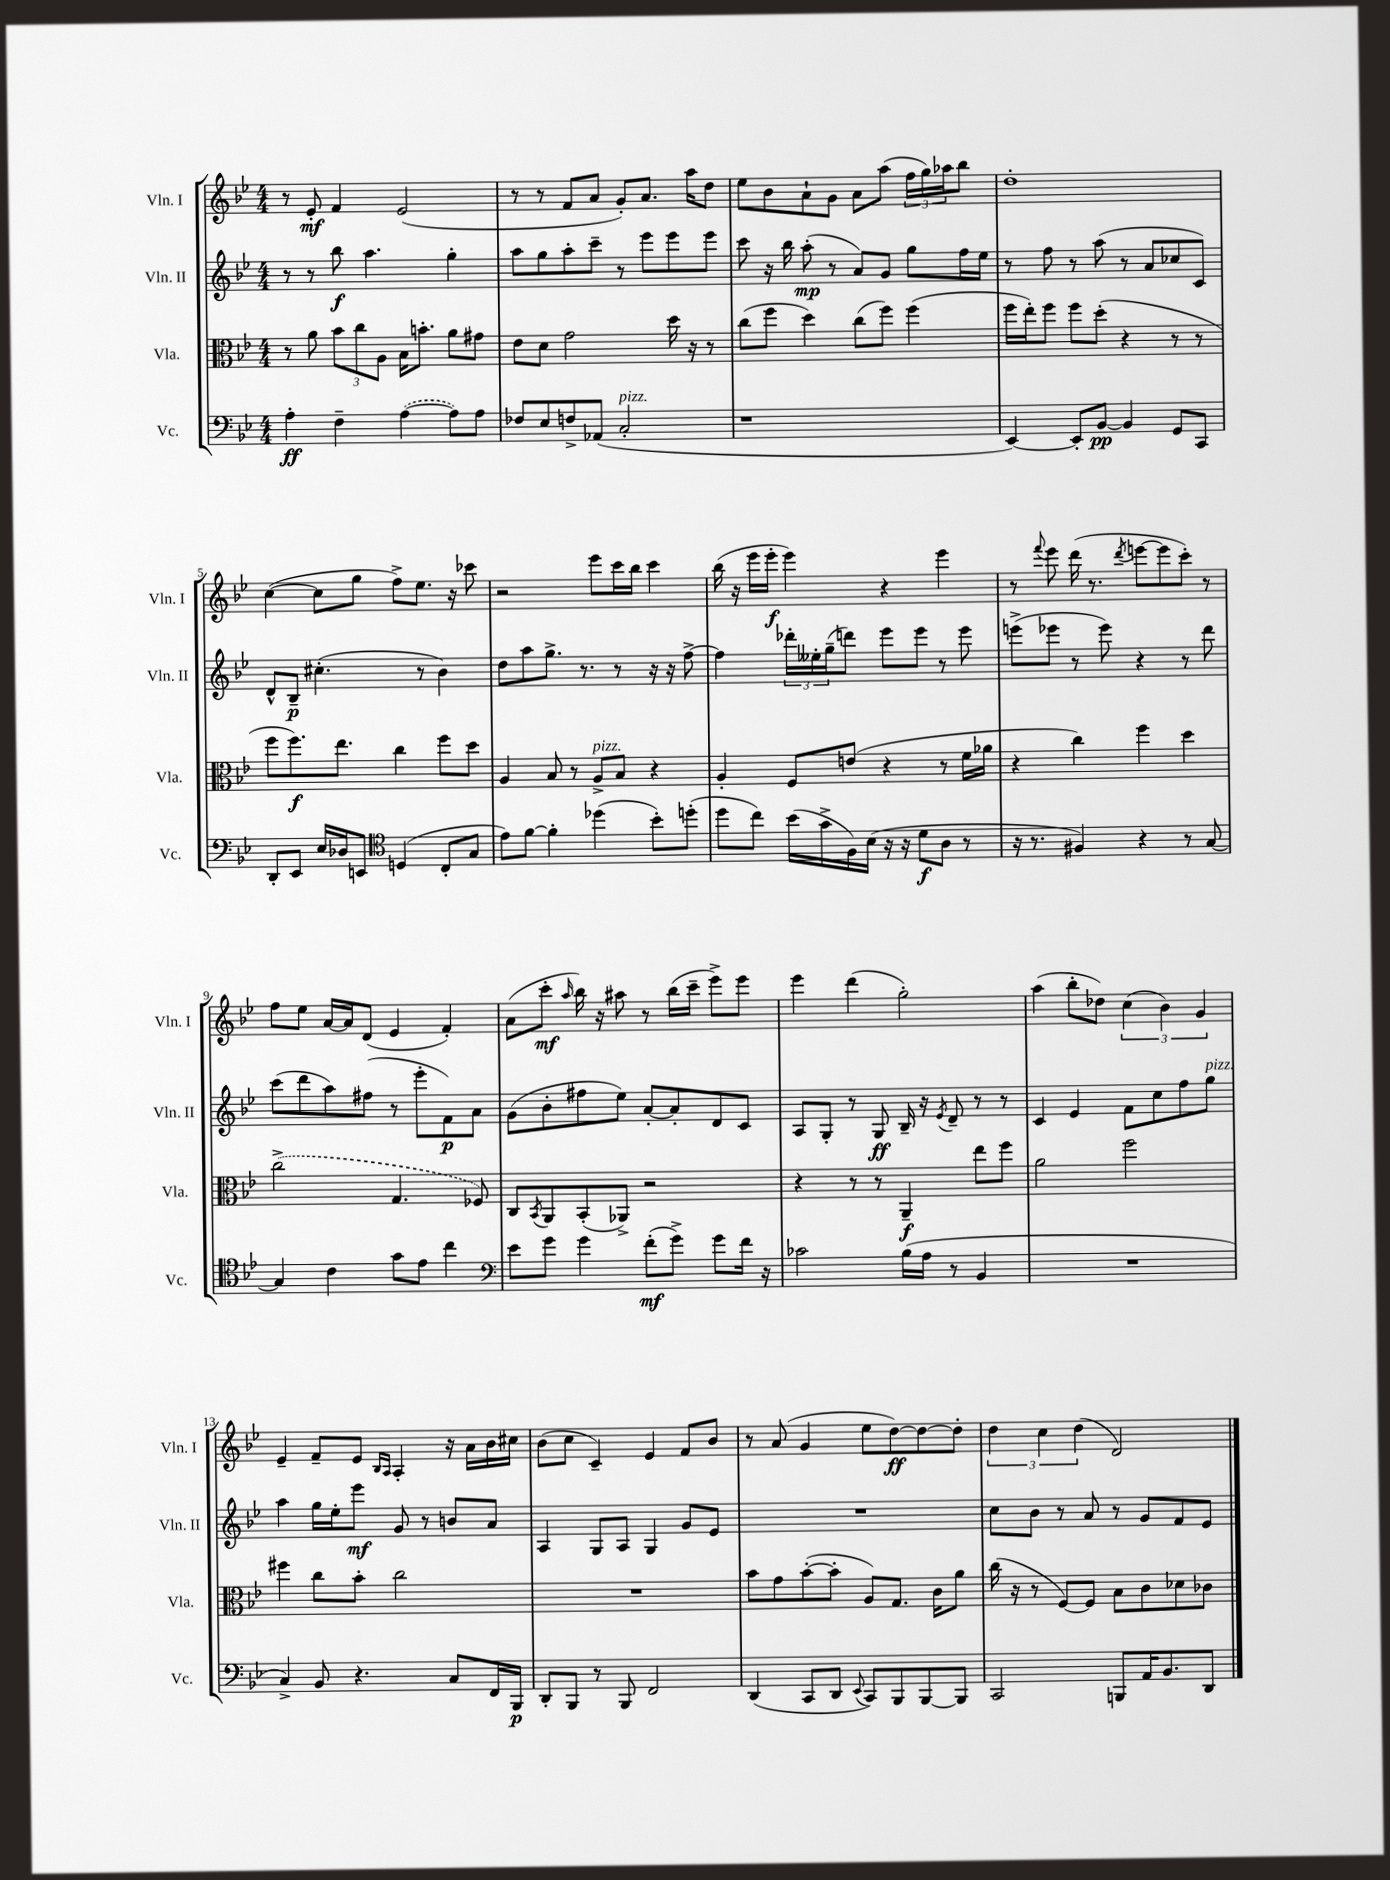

**kern	**dynam	**kern	**dynam	**kern	**dynam	**kern	**dynam
*part4	*part4	*part3	*part3	*part2	*part2	*part1	*part1
*staff4	*staff4	*staff3	*staff3	*staff2	*staff2	*staff1	*staff1
*I"Vc.	*	*I"Vla.	*	*I"Vln. II	*	*I"Vln. I	*
*I'Vc.	*	*I'Vla.	*	*I'Vln. II	*	*I'Vln. I	*
*clefF4	*	*clefC3	*	*clefG2	*	*clefG2	*
*k[b-e-]	*	*k[b-e-]	*	*k[b-e-]	*	*k[b-e-]	*
*M4/4	*	*M4/4	*	*M4/4	*	*M4/4	*
=1	=1	=1	=1	=1	=1	=1	=1
4A'\	ff	8r	.	8r	.	8r	.
.	.	8a\	.	8r	.	8e-'/	mf
4F~\	.	12b-\L	.	8bb-\	f	4f/	.
.	.	12cc\	.	.	.	.	.
.	.	.	.	4.aa\	.	.	.
.	.	12A\J	.	.	.	.	.
([4A\	.	16B-\KL	.	.	.	(2e-/	.
.	.	8.bn'\J	.	.	.	.	.
8A\L])	.	8a\L	.	4gg'\	.	.	.
8A\J	.	8g#X\J	.	.	.	.	.
=2	=2	=2	=2	=2	=2	=2	=2
8F-X/L	.	8e-\L	.	8aa\L	.	8r	.
8E-/	.	8d\J	.	8gg\	.	8r	.
8Fn^/	.	2g\	.	8aa'\	.	8f/L	.
(8AA-X/J	.	.	.	8ccc~\J	.	8a/J	.
!LO:TX:a:i:t=pizz.	!	!	!	!	!	!	!
2C'/	.	.	.	8r	.	8g'/L)	.
.	.	.	.	8eee-\L	.	8.a/J	.
.	.	16dd\	.	8eee-\	.	.	.
.	.	16r	.	.	.	16aa\KL	.
.	.	8r	.	8eee-\J	.	8dd\J	.
=3	=3	=3	=3	=3	=3	=3	=3
1r	.	(8cc\L	.	8ccc\	.	8ee-\L	.
.	.	8ff\J	.	16r	.	8b-\	.
.	.	.	.	16bb-\	.	.	.
.	.	4dd\)	.	(8aa'\	mp	8a`\	.
.	.	.	.	8r	.	8g\J	.
.	.	(8cc\L	.	8a/L)	.	8a\L	.
.	.	8ff\J)	.	8g/J	.	(8aa\J	.
.	.	(4ff\	.	8gg\L	.	24ff\LL	.
.	.	.	.	.	.	24gg\)	.
.	.	.	.	.	.	24aa-X\J	.
.	.	.	.	16ff\L	.	8bb-\J	.
.	.	.	.	16ee-\JJ	.	.	.
=4	=4	=4	=4	=4	=4	=4	=4
[4EE-/)	.	16ff\LL	.	8r	.	1dd'	.
.	.	16ee-'\J)	.	.	.	.	.
.	.	8ff\J	.	8ff\	.	.	.
8EE-'/L]	.	8ff\L	.	8r	.	.	.
[8BB-/J	pp	(8dd'\J	.	(8aa\	.	.	.
4BB-/]	.	4r	.	8r	.	.	.
.	.	.	.	8a/L	.	.	.
8GG/L	.	8r	.	8cc-X/	.	.	.
8CC/J	.	8r	.	8c/J)	.	.	.
!!LO:LB:g=z
=5	=5	=5	=5	=5	=5	=5	=5
8DD'/L	.	8ff\L	.	8d^^/L	.	([4cc\	.
8EE-/J	.	8.ff\)	f	8B-~/J	p	.	.
16E-/LL	.	.	.	(4.cc#X'\	.	8cc\L]	.
16D-X/J	.	8.ee-\J	.	.	.	.	.
8EEn/J	.	.	.	.	.	8gg\J	.
*clefC4	*	*	*	*	*	*	*
(4Dn/	.	4cc\	.	.	.	8ff^\L)	.
.	.	.	.	8r	.	8.ee-\J	.
8C'/L	.	8ff\L	.	4b-\)	.	.	.
.	.	.	.	.	.	16r	.
8G/J	.	8dd\J	.	.	.	8ccc-X\	.
=6	=6	=6	=6	=6	=6	=6	=6
8e-\L)	.	4A/	.	8dd\L	.	2r	.
[8f\J	.	.	.	8aa\	.	.	.
4f'\]	.	8B-/	.	8.gg^\J	.	.	.
.	.	8r	.	.	.	.	.
.	.	.	.	8.r	.	.	.
!	!	!LO:TX:a:i:t=pizz.	!	!	!	!	!
(4dd-X\	.	8A^/L	.	.	.	8eee-\L	.
.	.	8B-/J	.	8r	.	16ccc\L	.
.	.	.	.	.	.	16bb-\JJ	.
8b-'\L)	.	4r	.	16r	.	4ccc\	.
.	.	.	.	16r	.	.	.
(8ddn'\J	.	.	.	[8ff^\	.	.	.
=7	=7	=7	=7	=7	=7	=7	=7
8dd\L	.	4A'/	.	4ff\]	.	(16bb-\	.
.	.	.	.	.	.	16r	.
8cc\J)	.	.	.	.	.	16eee-\LL	.
.	.	.	.	.	.	16eee-'\JJ	f
(16b-\LL	.	8F/L	.	24ddd-X'\LL	.	4eee-\)	.
.	.	.	.	24ee--X'\	.	.	.
16g^\	.	.	.	.	.	.	.
.	.	.	.	(24gg~\J	.	.	.
16F\)	.	(8en/J	.	8dddn\J)	.	.	.
(16B-\JJ	.	.	.	.	.	.	.
16r	.	4r	.	8eee-\L	.	4r	.
16r	.	.	.	.	.	.	.
8d\L	f	.	.	8eee-\J	.	.	.
8A\J	.	8r	.	8r	.	4eee-\	.
8r	.	16f\LL	.	8eee-\	.	.	.
.	.	16a-X\JJ	.	.	.	.	.
=8	=8	=8	=8	=8	=8	=8	=8
16r	.	4r	.	(8eeen^\L	.	8r	.
8.r	.	.	.	.	.	.	.
.	.	.	.	.	.	8qqfff/	.
.	.	.	.	8eee-X\J	.	8eee-\	.
4F#X/)	.	4cc\)	.	8r	.	(16ddd\	.
.	.	.	.	.	.	8.r	.
.	.	.	.	8eee-\)	.	.	.
.	.	.	.	.	.	8qddd/	.
4r	.	4ff\	.	4r	.	[8eeen\L	.
.	.	.	.	.	.	8eee\]	.
8r	.	4dd\	.	8r	.	8ccc'\J)	.
[8G/	.	.	.	8ddd\	.	8r	.
!!LO:LB:g=z
=9	=9	=9	=9	=9	=9	=9	=9
4G/]	.	(2cc^\	.	(8ccc\L	.	8ff\L	.
.	.	.	.	8ddd\	.	8ee-\J	.
4c\	.	.	.	8aa\)	.	[16a/LL	.
.	.	.	.	.	.	16a/J]	.
.	.	.	.	(8ff#X\J	.	(8d/J	.
8g\L	.	4.G/	.	8r	.	4e-/	.
8e-\J	.	.	.	8eee-'\L	.	.	.
4cc\	.	.	.	8f\)	p	4f'/)	.
.	.	8F-X/)	.	8a\J	.	.	.
=10	=10	=10	=10	=10	=10	=10	=10
*clefF4	*	*	*	*	*	*	*
8e-\L	.	8C/L	.	(8g\L	.	(8a\L	.
.	.	8qBB-/	.	.	.	.	.
8g\J	.	8AA/	.	8b-'\	.	8ccc'\J	mf
.	.	.	.	.	.	16qqaa/	.
4g\	.	(8BB-'/	.	8ff#X\	.	16bb-\)	.
.	.	.	.	.	.	16r	.
.	.	8AA-X^/J)	.	8ee-\J)	.	8aa#X\	.
(8f'\L	mf	2r	.	[8a'/L	.	8r	.
8g^\J)	.	.	.	8a'/]	.	(16bb-\LL	.
.	.	.	.	.	.	16ccc~\JJ	.
8g\L	.	.	.	8d/	.	8eee-^\L)	.
16f\Jk	.	.	.	8c/J	.	8eee-\J	.
16r	.	.	.	.	.	.	.
=11	=11	=11	=11	=11	=11	=11	=11
2c-X\	.	4r	.	8A/L	.	4eee-\	.
.	.	.	.	8G'/J	.	.	.
.	.	8r	.	8r	.	(4ddd\	.
.	.	8r	.	8G/	ff	.	.
(16B-\LL	.	4AA~/	f	16B-~/	.	2gg'\)	.
16A\JJ	.	.	.	16r	.	.	.
.	.	.	.	8qe-/	.	.	.
8r	.	.	.	8d~/	.	.	.
4BB-/	.	8ee-\L	.	8r	.	.	.
.	.	8ff\J	.	8r	.	.	.
=12	=12	=12	=12	=12	=12	=12	=12
1r	.	2a\	.	4c/	.	(4aa\	.
.	.	.	.	4e-/	.	8bb-'\L	.
.	.	.	.	.	.	8dd-X\J)	.
.	.	2ff\	.	8f\L	.	(6cc\	.
.	.	.	.	8cc\	.	.	.
.	.	.	.	.	.	6b-\)	.
.	.	.	.	8ff\	.	.	.
.	.	.	.	.	.	6g/	.
!	!	!	!	!LO:TX:a:i:t=pizz.	!	!	!
.	.	.	.	8gg\J	.	.	.
!!LO:LB:g=z
=13	=13	=13	=13	=13	=13	=13	=13
4C^/)	.	4ff#X\	.	4aa\	.	4e-~/	.
8BB-/	.	8cc\L	.	16gg\LL	.	8f~/L	.
.	.	.	.	16ee-'\J	.	.	.
4.r	.	8b-'\J	.	8eee-\J	mf	8e-/J	.
.	.	.	.	.	.	16qqB-/LL	.
.	.	.	.	.	.	16qqA/JJ	.
.	.	2cc\	.	8g/	.	4A'/	.
.	.	.	.	8r	.	.	.
8C/L	.	.	.	8bn/L	.	16r	.
.	.	.	.	.	.	16a\LL	.
16FF/L	.	.	.	8a/J	.	16b-\	.
16BBB-/JJ	p	.	.	.	.	16cc#X\JJ	.
=14	=14	=14	=14	=14	=14	=14	=14
8DD'/L	.	1r	.	4A/	.	(8b-\L	.
8BBB-/J	.	.	.	.	.	8cc\J	.
8r	.	.	.	8G/L	.	4c~/)	.
8BBB-/	.	.	.	8A/J	.	.	.
2FF/	.	.	.	4G/	.	4e-/	.
.	.	.	.	8g/L	.	8f/L	.
.	.	.	.	8e-/J	.	8b-/J	.
=15	=15	=15	=15	=15	=15	=15	=15
(4DD/	.	8b-\L	.	1r	.	8r	.
.	.	8g\	.	.	.	(8a/	.
8CC/L	.	([8b-'\	.	.	.	4g/	.
8DD/J	.	8b-'\J]	.	.	.	.	.
8qqEE-/	.	.	.	.	.	.	.
8CC/L)	.	8A/L)	.	.	.	8ee-\L	.
8BBB-/	.	8.G/J	.	.	.	[8dd\)	ff
[8BBB-/	.	.	.	.	.	8dd\_	.
.	.	16c\KL	.	.	.	.	.
8BBB-/J]	.	8a\J	.	.	.	8dd'\J]	.
=16	=16	=16	=16	=16	=16	=16	=16
2CC/	.	(16cc\	.	8cc\L	.	6dd\	.
.	.	16r	.	.	.	.	.
.	.	8r	.	8b-\J	.	.	.
.	.	.	.	.	.	6cc\	.
.	.	[8F/L)	.	8r	.	.	.
.	.	.	.	.	.	(6dd\	.
.	.	8F/J]	.	8a/	.	.	.
8BBBn/L	.	8B-\L	.	8r	.	2d/)	.
16AA/K	.	8c\	.	8g/L	.	.	.
8.BB-/	.	.	.	.	.	.	.
.	.	8d-X\	.	8f/	.	.	.
8DD/J	.	8c-X\J	.	8e-/J	.	.	.
==	==	==	==	==	==	==	==
*-	*-	*-	*-	*-	*-	*-	*-
